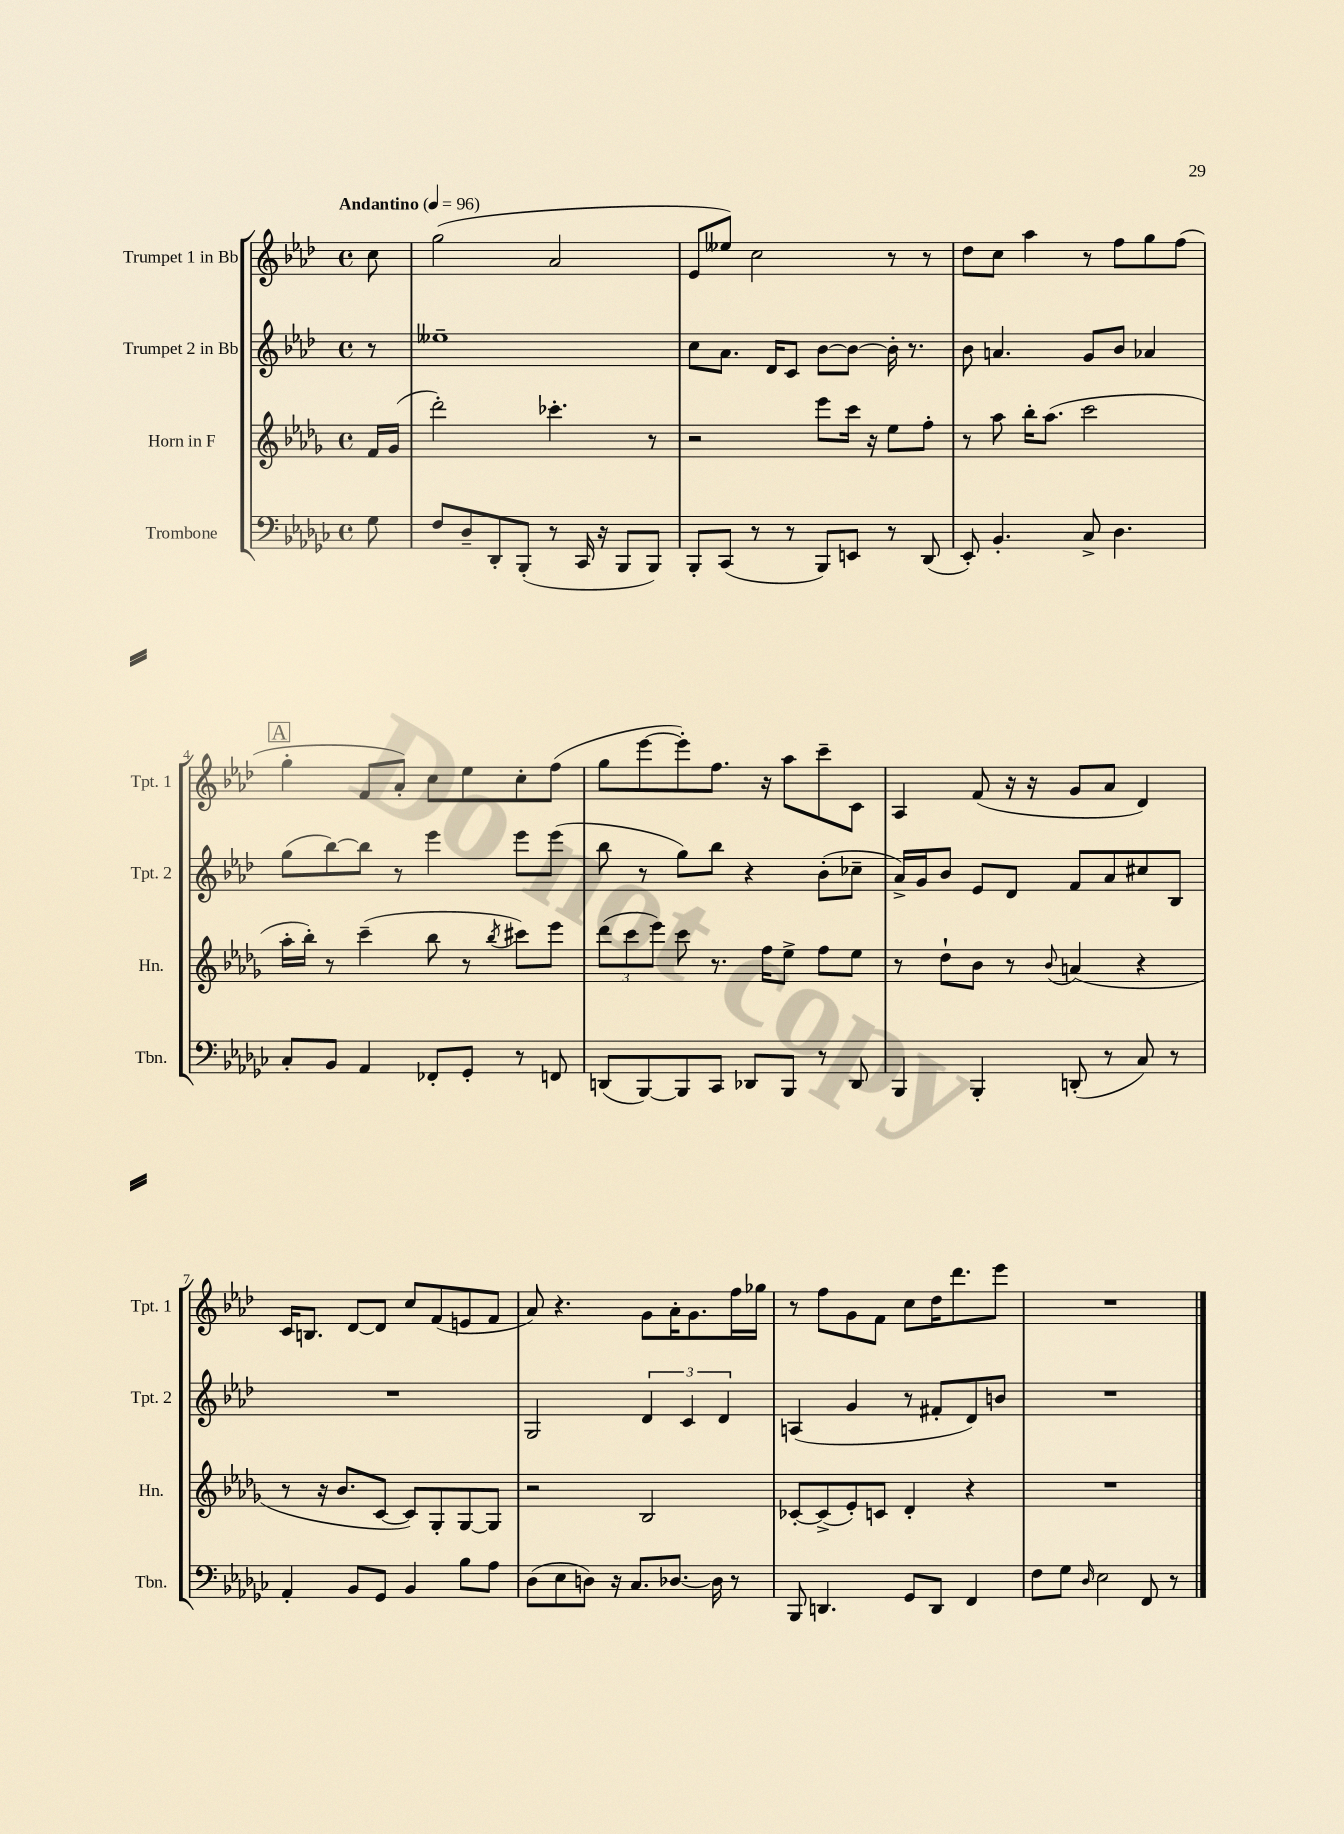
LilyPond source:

<<
\new StaffGroup <<
\new Staff = "s0" \with { instrumentName = "Trumpet 1 in Bb" shortInstrumentName = "Tpt. 1" } {
    \clef treble \key aes \major \defaultTimeSignature \time 4/4 \partial 8 \tempo "Andantino" 4 = 96
    c''8 |
    g''2( aes'2 |
    ees'8 eeses''8) c''2 r8 r8 |
    des''8 c''8 aes''4 r8 f''8 g''8 f''8( |
    \mark \markup { \box "A" } g''4-. f'8 aes'8-.) c''8 ees''8 c''8-. f''8( |
    g''8 ees'''8~ ees'''8-.) f''8. r16 aes''8 c'''8-- c'8 |
    aes4 f'8( r16 r16 g'8 aes'8 des'4) |
    c'16 b8. des'8~ des'8 c''8 f'8( e'8 f'8 |
    aes'8) r4. g'8 aes'16-. g'8. f''16 ges''16 |
    r8 f''8 g'8 f'8 c''8 des''16 des'''8. ees'''8 |
    R1 \bar "|." |
}
\new Staff = "s1" \with { instrumentName = "Trumpet 2 in Bb" shortInstrumentName = "Tpt. 2" } {
    \clef treble \key aes \major \defaultTimeSignature \time 4/4 \partial 8
    r8 |
    eeses''1-- |
    c''8 aes'8. des'16 c'8 bes'8~ bes'8~ bes'16-. r8. |
    bes'8 a'4. g'8 bes'8 aes'4 |
    \mark \markup { \box "A" } g''8( bes''8~) bes''8 r8 ees'''4 ees'''8 ees'''8( |
    bes''8 r8 g''8) bes''8 r4 bes'8-.( ces''8-- |
    aes'16->) g'16 bes'8 ees'8 des'8 f'8 aes'8 cis''8 bes8 |
    R1 |
    g2 \tuplet 3/2 { des'4 c'4 des'4 } |
    a4( g'4 r8 fis'8-. des'8) b'8 |
    R1 \bar "|." |
}
\new Staff = "s2" \with { instrumentName = "Horn in F" shortInstrumentName = "Hn." } {
    \clef treble \key des \major \defaultTimeSignature \time 4/4 \partial 8
    f'16 ges'16( |
    des'''2-.) ces'''4.-. r8 |
    r2 ees'''8 c'''16 r16 ees''8 f''8-. |
    r8 aes''8 bes''16-. aes''8.( c'''2 |
    \mark \markup { \box "A" } aes''16-. bes''16-.) r8 c'''4--( bes''8 r8 \acciaccatura { bes''8 } cis'''8) ees'''8 |
    \tuplet 3/2 { des'''8( c'''8 ees'''8) } c'''8 r8. f''16 ees''8-> f''8 ees''8 |
    r8 des''8-! bes'8 r8 \appoggiatura { bes'8 } a'4( r4 |
    r8 r16 bes'8. c'8~ c'8) ges8-. ges8~ ges8 |
    r2 bes2 |
    ces'8~-. ces'8->( ees'8-.) c'8 des'4-. r4 |
    R1 \bar "|." |
}
\new Staff = "s3" \with { instrumentName = "Trombone" shortInstrumentName = "Tbn." } {
    \clef bass \key ges \major \defaultTimeSignature \time 4/4 \partial 8
    ges8 |
    f8 des8-- des,8-. bes,,8-.( r8 ces,16 r16 bes,,8 bes,,8) |
    bes,,8-. ces,8( r8 r8 bes,,8) e,8 r8 des,8( |
    ees,8-.) bes,4.-. ces8-> des4. |
    \mark \markup { \box "A" } ces8-. bes,8 aes,4 fes,8-. ges,8-. r8 f,8 |
    d,8( bes,,8~) bes,,8 ces,8 des,8 bes,,8 r8 des,8 |
    bes,,4 bes,,4-. d,8-.( r8 ces8) r8 |
    aes,4-. bes,8 ges,8 bes,4 bes8 aes8 |
    des8( ees8 d8) r16 ces8. des8.~ des16 r8 |
    bes,,8 d,4. ges,8 d,8 f,4 |
    f8 ges8 \grace { des16 } ees2 f,8 r8 \bar "|." |
}
>>
>>
